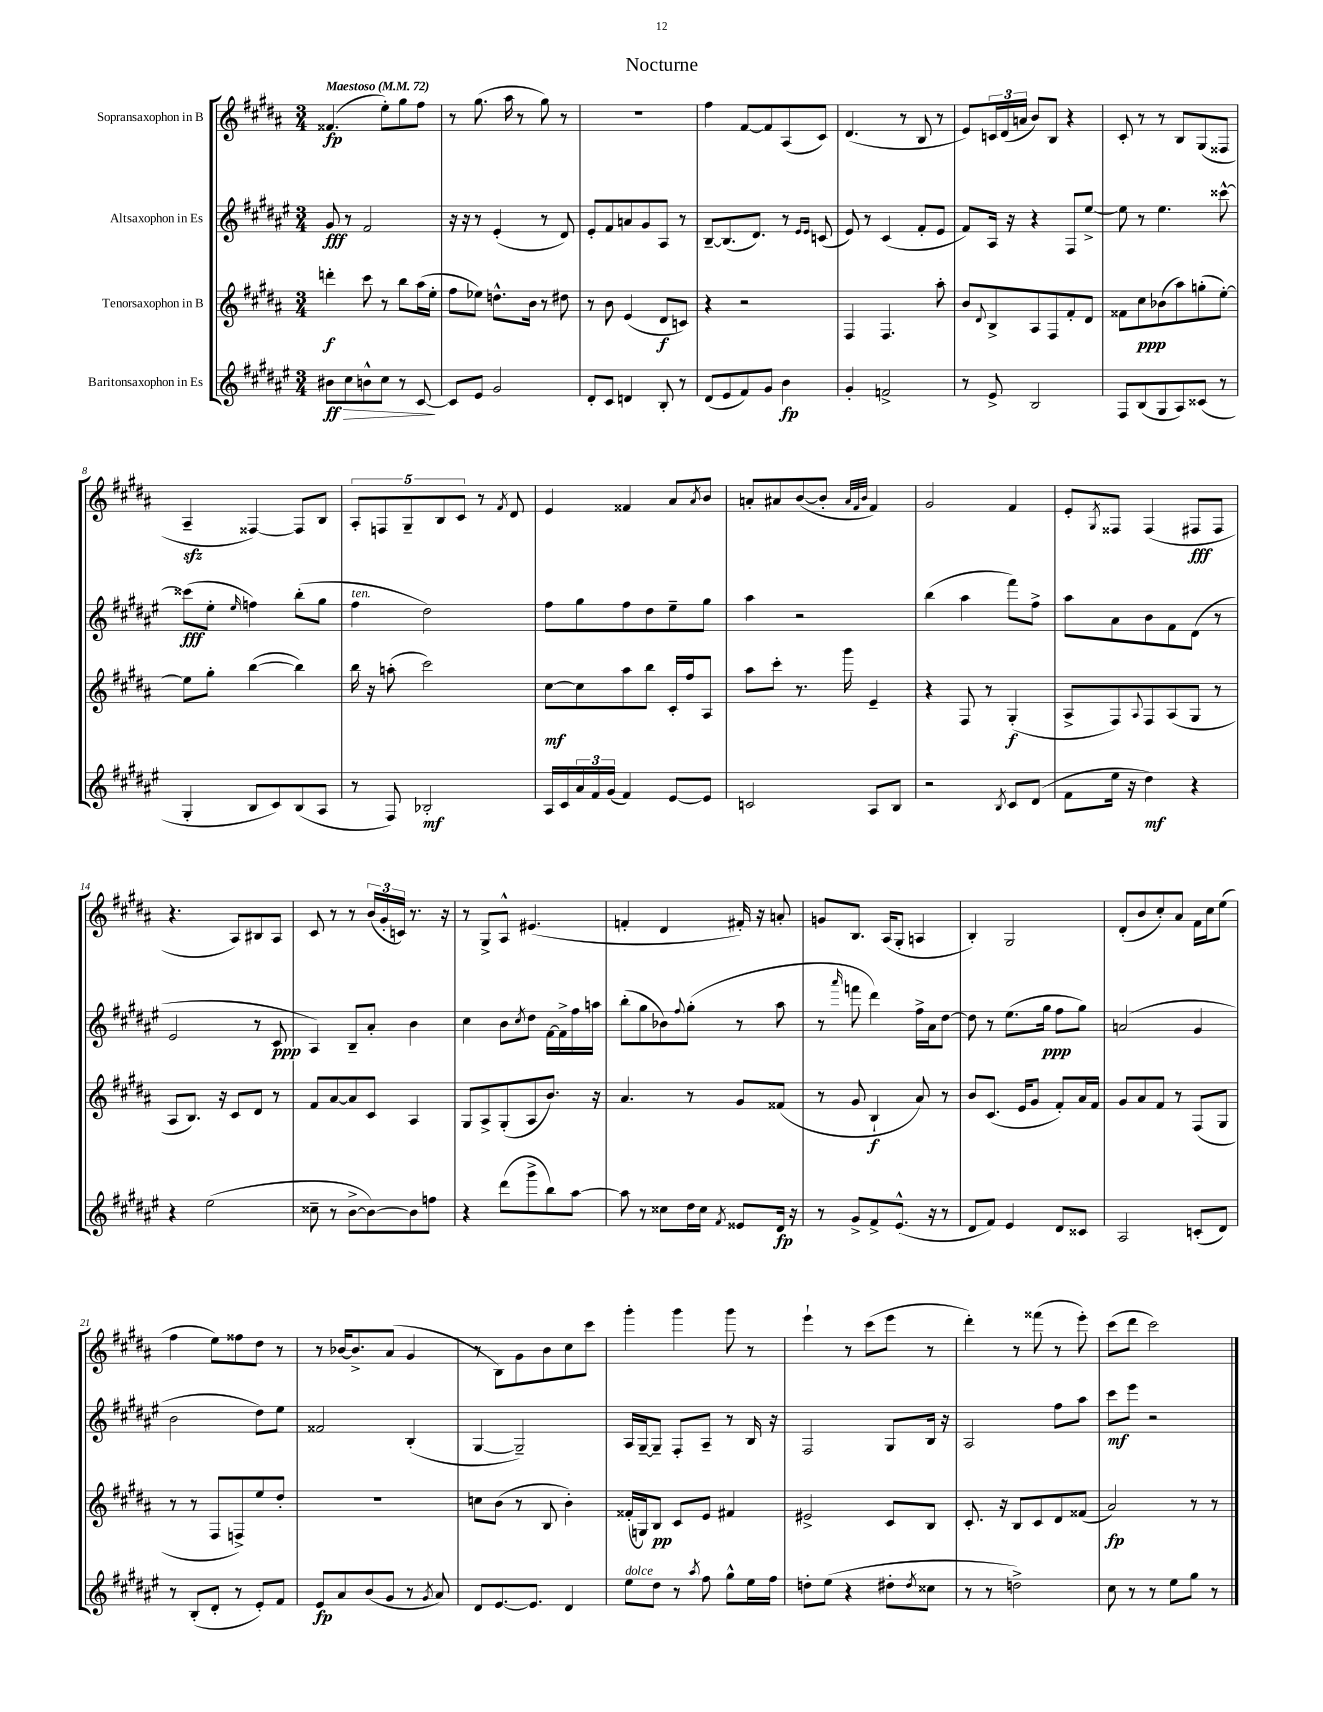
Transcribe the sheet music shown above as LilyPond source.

\header { title = "Nocturne" }
<<
\new StaffGroup <<
\new Staff = "s0" \with { instrumentName = "Sopransaxophon in B" } {
    \clef treble \key b \major \numericTimeSignature \time 3/4 \tempo "Maestoso" 4 = 72
    fisis'4.\fp( e''8-.) gis''8 fis''8 |
    r8 gis''8.( ais''16 r8 gis''8) r8 |
    R2. |
    fis''4 fis'8~ fis'8 ais8( cis'8) |
    dis'4.( r8 b8 r8 |
    e'8) \tuplet 3/2 { c'16 dis'16( a'16 } b'8) b8 r4 |
    cis'8-. r8 r8 b8 gis8( fisis8 |
    ais4--\sfz fisis4~) fisis8 b8 |
    \tuplet 5/4 { ais8-. f8 gis8-- b8 cis'8 } r8 \acciaccatura { fis'8 } dis'8 |
    e'4 fisis'4 ais'8 \acciaccatura { ais'8 } b'8 |
    a'8-. ais'8 b'8~( b'8-. \grace { ais'32 fis'32 b'32 } fis'4) |
    gis'2 fis'4 |
    e'8-. \acciaccatura { gis8 } fisis8 fisis4( fis8\fff fis8 |
    r4. ais8) bis8 ais8 |
    cis'8 r8 r8 \tuplet 3/2 { b'16( gis'16-. c'16) } r8. r16 |
    r8 gis8-> ais8-^ eis'4.( |
    f'4-. dis'4 fis'16-.) r16 a'8-. |
    g'8 b8. ais16( gis8-. a4 |
    b4-.) gis2 |
    dis'8-.( b'8 cis''8-.) ais'8 fis'16 cis''16 e''8( |
    fis''4 e''8) fisis''8 dis''8 r8 |
    r8 bes'16~ bes'8.-> ais'8( gis'4 |
    r8 b8) gis'8 b'8 cis''8 cis'''8 |
    gis'''4-. gis'''4 gis'''8 r8 |
    e'''4-! r8 cis'''8( e'''8 r8 |
    dis'''4-.) r8 fisis'''8( r8 e'''8-.) |
    cis'''8( dis'''8 cis'''2) \bar "|." |
}
\new Staff = "s1" \with { instrumentName = "Altsaxophon in Es" } {
    \clef treble \key fis \major \numericTimeSignature \time 3/4
    gis'8\fff r8 fis'2 |
    r16 r16 r8 eis'4-.( r8 dis'8) |
    eis'8-. fis'8 a'8 gis'8 ais8 r8 |
    b8~-- b8.( dis'8.) r8 \grace { eis'16 eis'16 } c'8( |
    eis'8) r8 cis'4( fis'8-. eis'8 |
    fis'8) ais16 r16 r4 fis8 eis''8~-> |
    eis''8 r8 eis''4. cisis'''8~-^ |
    cisis'''8\fff( eis''8-. \grace { eis''16 } f''4) b''8-.( gis''8 |
    fis''4^\markup { \italic "ten." } dis''2) |
    fis''8 gis''8 fis''8 dis''8 eis''8-- gis''8 |
    ais''4 r2 |
    b''4( ais''4 fis'''8) fis''8-> |
    ais''8 ais'8 b'8 fis'8 dis'8( r8 |
    eis'2 r8 cis'8\ppp |
    ais4) b8-- ais'8-. b'4 |
    cis''4 b'8 \acciaccatura { cis''8 } dis''8 fis'16~ fis'16-> fis''16 a''16 |
    b''8-.( gis''8 bes'8) \appoggiatura { fis''8 } gis''8-.( r8 ais''8 |
    r8 \grace { ais'''16 } f'''8 dis'''4) fis''16-> ais'16 dis''8~ |
    dis''8 r8 eis''8.( gis''16\ppp fis''8 gis''8) |
    a'2( gis'4 |
    b'2 dis''8) eis''8 |
    fisis'2 b4-.( |
    gis4~ gis2--) |
    ais16 gis16~-- gis8-- fis8-. ais8-- r8 b16 r16 |
    fis2 gis8 b16 r16 |
    ais2 fis''8 ais''8 |
    cis'''8\mf eis'''8 r2 \bar "|." |
}
\new Staff = "s2" \with { instrumentName = "Tenorsaxophon in B" } {
    \clef treble \key b \major \numericTimeSignature \time 3/4
    d'''4-.\f cis'''8 r8 b''8 ais''16( e''16-. |
    fis''8 ees''8) d''8.-^ b'16 r8 dis''8 |
    r8 b'8 e'4( dis'8\f c'8) |
    r4 r2 |
    fis4 fis4. ais''8-. |
    b'8 \appoggiatura { dis'8 } b8-> ais8 fis8 fis'8-. dis'8 |
    fisis'8 cis''8\ppp bes'8( ais''8) g''8-.( e''8~-.) |
    e''8 gis''8-. b''4~( b''4) |
    b''16 r16 a''8-.( cis'''2) |
    cis''8~\mf cis''8 ais''8 b''8 cis'16-. fis''16 ais8 |
    ais''8 cis'''8-. r8. gis'''16 e'4-- |
    r4 fis8 r8 gis4-.\f( |
    ais8-> fis8) \appoggiatura { ais8 } fis8 ais8( gis8 r8 |
    ais8 b8.) r16 cis'8 dis'8 r8 |
    fis'8 ais'8~ ais'8 cis'8 ais4 |
    gis8 ais8-> gis8-.( ais8 b'8.) r16 |
    ais'4. r8 gis'8 fisis'8( |
    r8 gis'8 b4-!\f ais'8) r8 |
    b'8 cis'8.( e'16 gis'8 fis'8-.) ais'16 fis'16 |
    gis'8 ais'8 fis'8 r8 fis8( gis8 |
    r8 r8 fis8 f8->) e''8 dis''8-. |
    R2. |
    c''8 b'8( r8 b8 b'4-.) |
    fisis'16-.( g16) b8\pp cis'8 e'8 fis'4 |
    eis'2-> cis'8 b8 |
    cis'8.-. r16 b8 cis'8 dis'8 fisis'8( |
    ais'2\fp) r8 r8 \bar "|." |
}
\new Staff = "s3" \with { instrumentName = "Baritonsaxophon in Es" } {
    \clef treble \key fis \major \numericTimeSignature \time 3/4
    bis'8\ff\> cis''8 b'8-^ cis''8 r8 cis'8~\! |
    cis'8 eis'8 gis'2 |
    dis'8-. cis'8 d'4 b8-. r8 |
    dis'8( eis'8 fis'8) gis'8 b'4\fp |
    gis'4-. f'2-> |
    r8 eis'8-> b2 |
    fis8 b8( gis8 ais8) cisis'8( r8 |
    gis4-. b8 cis'8) b8( ais8 |
    r8 fis8) bes2-.\mf |
    ais16 cis'16 \tuplet 3/2 { ais'16 fis'16 gis'16( } fis'4) eis'8~ eis'8 |
    c'2 ais8 b8 |
    r2 \acciaccatura { b8 } cis'8 dis'8( |
    fis'8 eis''16 r16 dis''4\mf) r4 |
    r4 eis''2( |
    cisis''8-- r8 b'8~-> b'8~) b'8 f''8 |
    r4 dis'''8( gis'''8-> b''8) ais''8~ |
    ais''8 r8 cisis''8 dis''16 cisis''16 \acciaccatura { fis'8 } eisis'8 dis'16\fp r16 |
    r8 gis'8-> fis'8-> eis'8.-^( r16 r8 |
    dis'8 fis'8) eis'4 dis'8 cisis'8 |
    ais2 c'8-.( dis'8) |
    r8 b8-.( dis'8-. r8 eis'8-.) fis'8 |
    eis'8\fp ais'8 b'8( gis'8 r8 \acciaccatura { gis'8 } ais'8) |
    dis'8 eis'8.~ eis'8. dis'4 |
    eis''8^\markup { \italic "dolce" } dis''8 r8 \acciaccatura { ais''8 } fis''8 gis''8-^ eis''16 fis''16 |
    d''8-. eis''8( r4 dis''8-. \acciaccatura { dis''8 } cisis''8 |
    r8 r8 d''2->) |
    cis''8 r8 r8 eis''8 gis''8 r8 \bar "|." |
}
>>
>>
